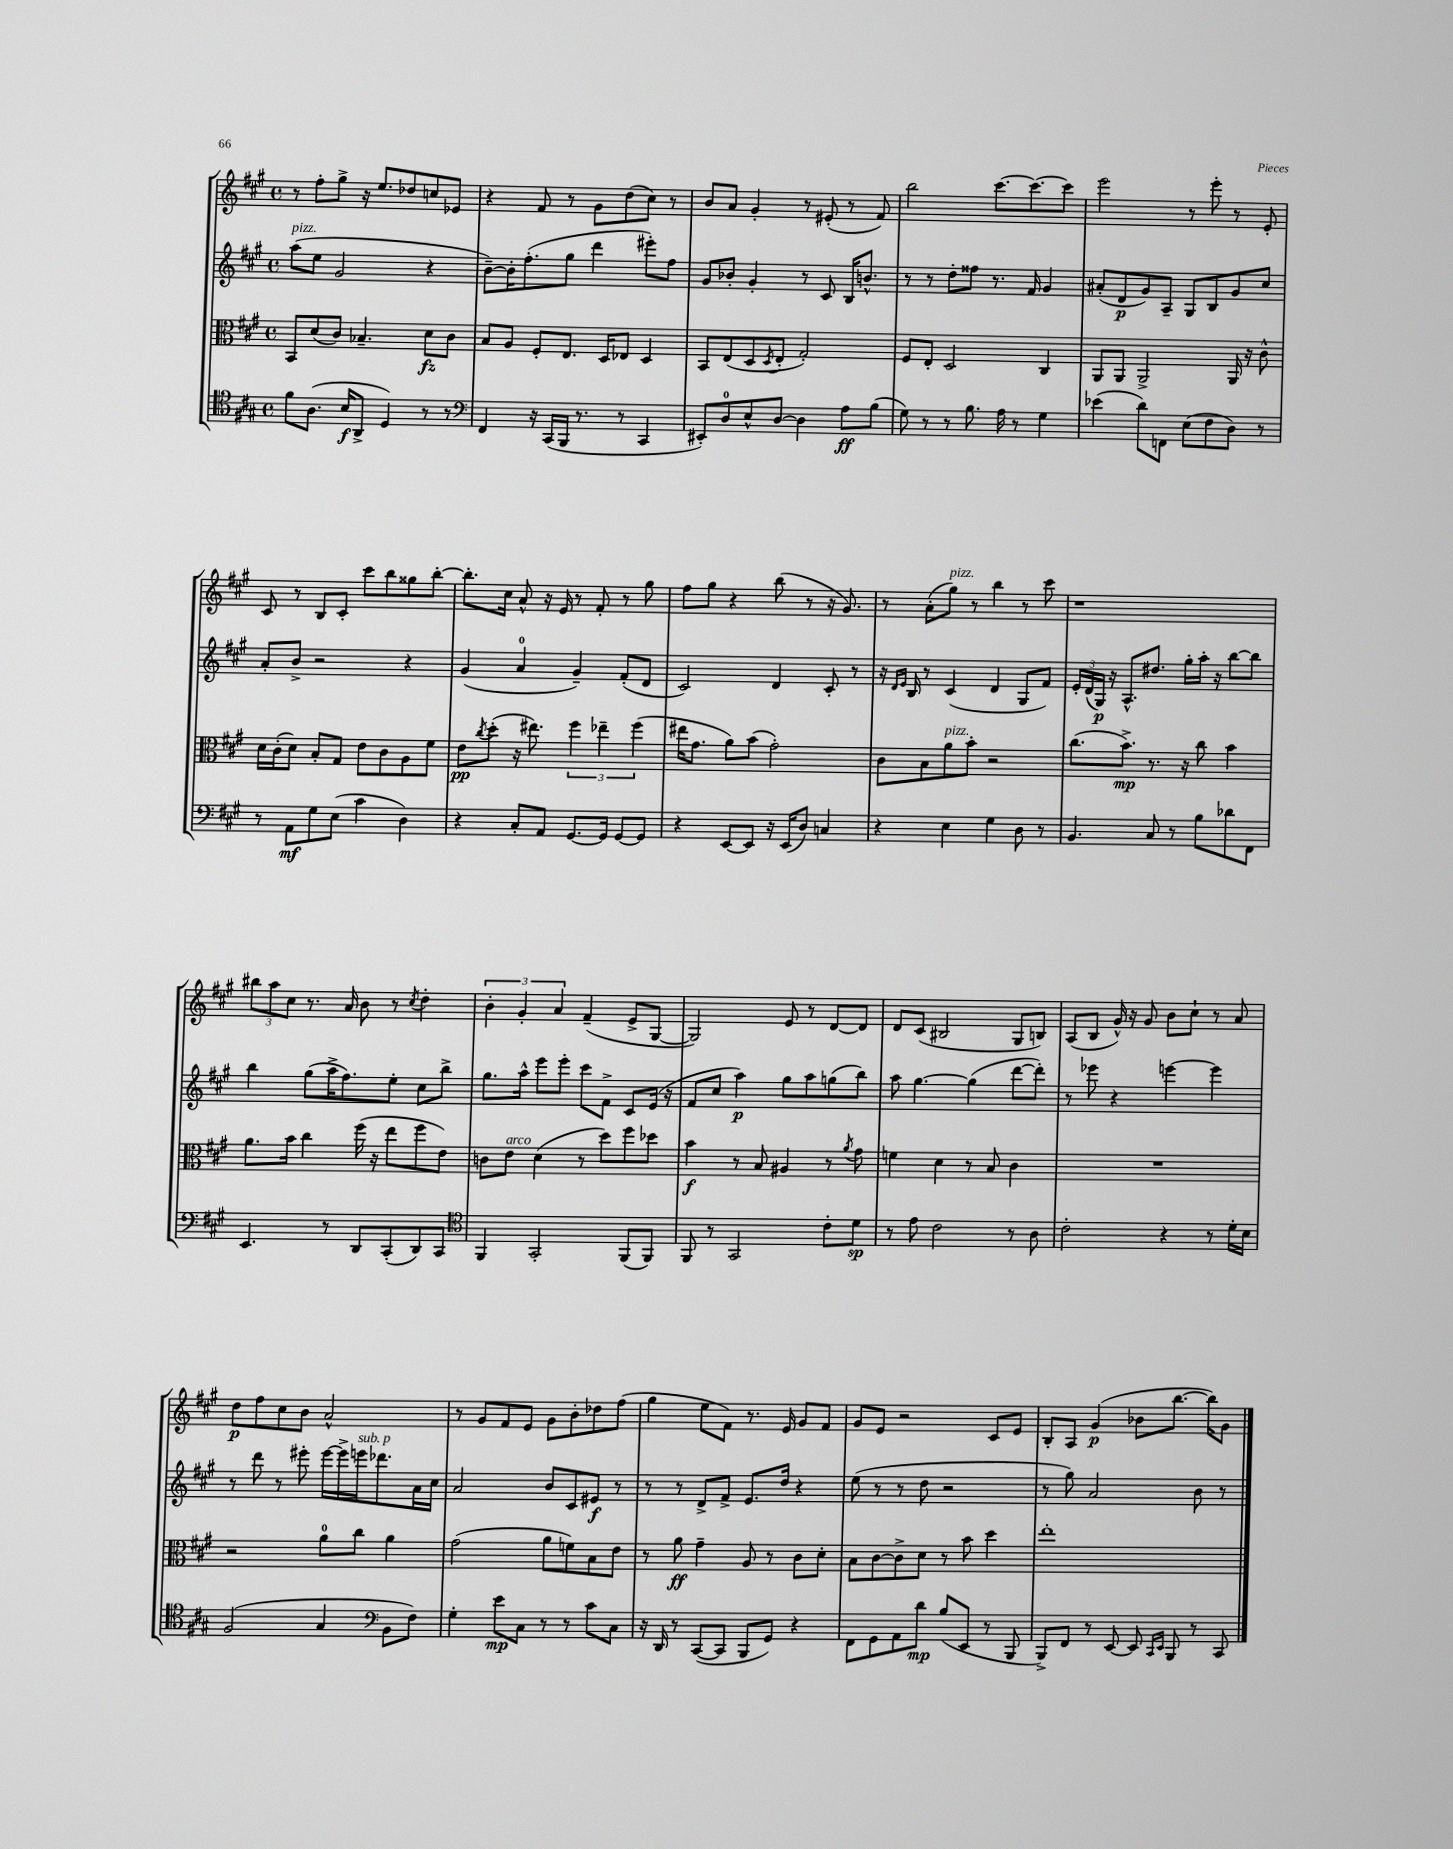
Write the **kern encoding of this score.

**kern	**kern	**kern	**kern
*staff4	*staff3	*staff2	*staff1
*clefC4	*clefC3	*clefG2	*clefG2
*k[f#c#g#]	*k[f#c#g#]	*k[f#c#g#]	*k[f#c#g#]
*M4/4	*M4/4	*M4/4	*M4/4
*met(c)	*met(c)	*met(c)	*met(c)
8f#\L	8BB/L	(8aa\L	8r
(8.A\J	(8d/	8ee\J	8ff#'\L
.	8c#/J)	2g#/	8gg#^\J
16B/LK	.	.	.
8AA^/J	4.B-~/	.	16r
.	.	.	8.ee/L
4D/)	.	.	.
.	.	.	8dd-/
8r	8d\L	4r	8cc/
8r	8c#\J	.	8e-/J
=	=	=	=
*clefF4	*	*	*
4FF#/	8B/L	[8b~\L)	4r
.	8A/J	16b'\]K	.
.	.	(8.ff#'\	.
16r	8F#'/L	.	8f#/
(16CC#/LL	.	.	.
16BBB/JJ	8.E/J	8gg#\J	8r
8.r	.	.	.
.	.	4ddd\	8g#\L
.	16D/LK	.	.
8r	8E-/J	.	(8dd\
4CC#/	4D/	8eee#'\L)	8cc#\J)
.	.	8ff#\J	8r
=	=	=	=
8EE#'/L)	8BB/L	8g#/L	8b/L
8D/	(8E/	8b-'/J	8a/J
8E^^/	8D/	4g#'/	4g#'/
.	8qD/	.	.
[8D/J	8E'/J	.	.
4D\]	2G#'/)	8r	8r
.	.	8c#/	(8e#'/
8A\L	.	16B/LK	8r
.	.	8.b^^/J	.
(8B\J	.	.	8f#/)
=	=	=	=
8G#\)	8F#/L	8r	2bb\
8r	8E'/J	8r	.
8r	2D/	8dd'\L	.
8.B\	.	8ff##\J	.
.	.	8.r	[8.ccc#\L
16A\	.	.	.
8r	.	.	.
.	.	16f#/	8.ccc#\_
4G#\	4C#/	4g#/	.
.	.	.	8ccc#\]J
=	=	=	=
(4e-\	8AA/L	(8a#'/L	2eee\
.	8AA/J	8d/	.
8d\L)	2AA^/	8g#/)	.
8FF\J	.	8A~/J	.
(8E\L	.	8G#/L	8r
8F#\	.	8B/	8eee'\
8D\J)	16AA/	8g#/	8r
.	16r	.	.
8r	8c#^^\	8cc#/J	8e'/
=	=	=	=
8r	16d\LL	8a'/L	8c#/
.	(16c#'\J	.	.
8AA\L	8d\J)	8b^/J	8r
8G#\	8B'/L	2r	8B/L
(8E\J	8G#/J	.	8c#'/J
4c#\	8e\L	.	8ccc#\L
.	8c#\	.	8bb\
4D\)	8A\	4r	8gg##\
.	8f#\J	.	[8bb'\J
=	=	=	=
4r	8e\L	(4g#/	8.bb'\]L
.	8qcc#/	.	.
.	(8dd'\J	.	.
.	.	.	16cc#\Jk
8C#'/L	16r	4a/	8a^^/
.	8.ee#\)	.	.
8AA/J	.	.	16r
.	.	.	16e/
[8.GG#/L	6ff#\	4g#~/)	8r
.	.	.	8f#'/
.	6ee-~\	.	.
16GG#/]Jk	.	.	.
[8GG#/L	.	(8f#'/L	8r
.	(6ff#\	.	.
8GG#/]J	.	8d/J	8gg#\
=	=	=	=
4r	16ee#\LK	2c#/)	8ff#\L
.	8.g#\J	.	.
.	.	.	8gg#\J
[8EE/L	8a\L)	.	4r
8EE/]J	(8b\J	.	.
16r	2g#'\)	4d/	(8bb\
(16EE/LK	.	.	.
8D/J)	.	.	8r
4C/	.	8c#'/	16r
.	.	.	8.g#/)
.	.	8r	.
=	=	=	=
4r	8c#\L	16r	8r
.	.	16qqd/LL	.
.	.	16qqe/JJ	.
.	.	16B/	.
.	8B\	8r	(8a'\L
4E\	8a\	(4c#/	8gg#\J)
.	8b'\J	.	8r
4G#\	2r	4d/	4bb\
8D\	.	8G#/L	8r
8r	.	8f#/J)	8ccc#\
=	=	=	=
4.BB/	(8.cc#\L	24e'/LL	1r
.	.	(24d/	.
.	.	24G#/JJ)	.
.	.	16r	.
.	8.b^\J)	8.A^^/L	.
8C#/	8.r	8.dd#/J	.
8r	.	.	.
.	16r	16gg#'\LL	.
8B\L	8cc#\	16aa'\JJ	.
.	.	16r	.
8d-\	4b\	[8bb\L	.
8FF#\J	.	8bb\]J	.
=	=	=	=
4.EE/	8.a\L	4bb\	12bb#\L
.	.	.	12aa\
.	.	.	12cc#\J
.	16b\Jk	.	.
.	4cc#\	(8gg#\L	8.r
8r	.	16aa^\K	.
.	.	8.ff#\)	16a/
8DD/L	(16ff#\	.	8b\
.	16r	.	.
(8CC#'/	8ee\L	8ee'\J	8r
.	.	.	8qcc#/
8DD/)	8ff#\	8cc#\L	4dd'\
8CC#/J	8e\J)	8bb^\J	.
=	=	=	=
*clefC4	*	*	*
4FF#/	8c\L	8.gg#\L	6b'\
.	8e\J	.	.
.	.	.	6g#'/
.	.	16aa^^\Jk	.
2GG#'/	(4d\	8eee\L	.
.	.	.	6a/
.	.	8eee'\J	.
.	8r	8ccc#\L	(4f#~/
.	8dd\L)	8f#^\J	.
(8FF#/L	8ff#\	8c#/L	8e^/L
8FF#/J)	8dd-\J	(16e/Jk	[8G#/J
.	.	16r	.
=	=	=	=
8FF#/	4b\	8f#/L	2G#/])
8r	.	8cc#/J	.
2GG#/	8r	4aa\)	.
.	8B/	.	.
.	4A#/	8gg#\L	8e/
.	.	8aa\	8r
8c#'\L	8r	(8gg\	[8d/L
.	8qa/	.	.
8d\J	8g#\	8bb\J)	8d/]J
=	=	=	=
8r	4f\	8aa\	8d/L
8e\	.	[4.gg#\	(8c#/J
2c#\	4d\	.	2B#/
.	8r	(4gg#\]	.
.	8B/	.	.
8r	4c#\	[8ddd\L	8G#/L
8A\	.	8ddd'\]J)	8B/J)
=	=	=	=
2c#'\	1r	8r	(8A/L
.	.	8eee-\	8B/J
.	.	4r	16g#^^/)
.	.	.	16r
.	.	.	8g#/
4r	.	[4eee\	8b\L
.	.	.	8cc#`\J
8r	.	4eee\]	8r
16d'\LL	.	.	8a/
16B\JJ	.	.	.
=	=	=	=
(2F#/	2r	8r	8dd\L
.	.	8ddd\	8ff#\
.	.	8r	8cc#\
.	.	8eee#'\	8b\J
4G#/	8a\L	[16eee#\LL	2a^^/
.	.	16eee#^\]	.
.	8cc#\J	16eee\J	.
.	.	8.ddd-\	.
*clefF4	*	*	*
8BB\L	4a\	.	.
8F#\J)	.	16a\L	.
.	.	16cc#\JJ	.
=	=	=	=
4G#'\	(2g#\	2a/	8r
.	.	.	8g#/L
8e\L	.	.	8f#/
8C#\J	.	.	8e/J
8r	8a\L	8b/L	8g#\L
8r	8f\)	8c#/	8b'\
8c#\L	8B\	8e#/J	8dd-\
8C#\J	8e\J	8r	(8ff#\J
=	=	=	=
16r	8r	8r	4gg#\
16DD/	.	.	.
8r	8a\	8r	.
([8CC#/L	4g#~\	8d^/L	8ee\L
8CC#/]J	.	8f#^/J	8f#\J)
8BBB/L	8A/	8.e/L	8.r
8GG#/J)	8r	.	.
.	.	16dd/Jk	16e/
4r	8c#\L	4r	8g#/L
.	8d'\J	.	8f#/J
=	=	=	=
8FF#\L	8B\L	(8ee\	8g#/L
8GG#\	[8c#\	8r	8e/J
8AA\	8c#^\]	8r	2r
8d\J	8d\J	8dd\	.
(8B/L	8r	2r	.
8EE/J	8b\	.	.
8r	4dd\	.	8c#/L
8BBB/	.	.	8e/J
=	=	=	=
8BBB^/L)	1ee'	8r	8B'/L
8FF#/J	.	8gg#\)	8A/J
8r	.	2a/	(4g#/
[8EE/	.	.	.
8EE/]	.	.	8b-\L
16qqCC#/LL	.	.	.
16qqEE/JJ	.	.	.
8BBB/	.	.	[8.bb\J
8r	.	8b\	.
.	.	.	16bb\]LK)
8CC#/	.	8r	8g#\J
==	==	==	==
*-	*-	*-	*-
